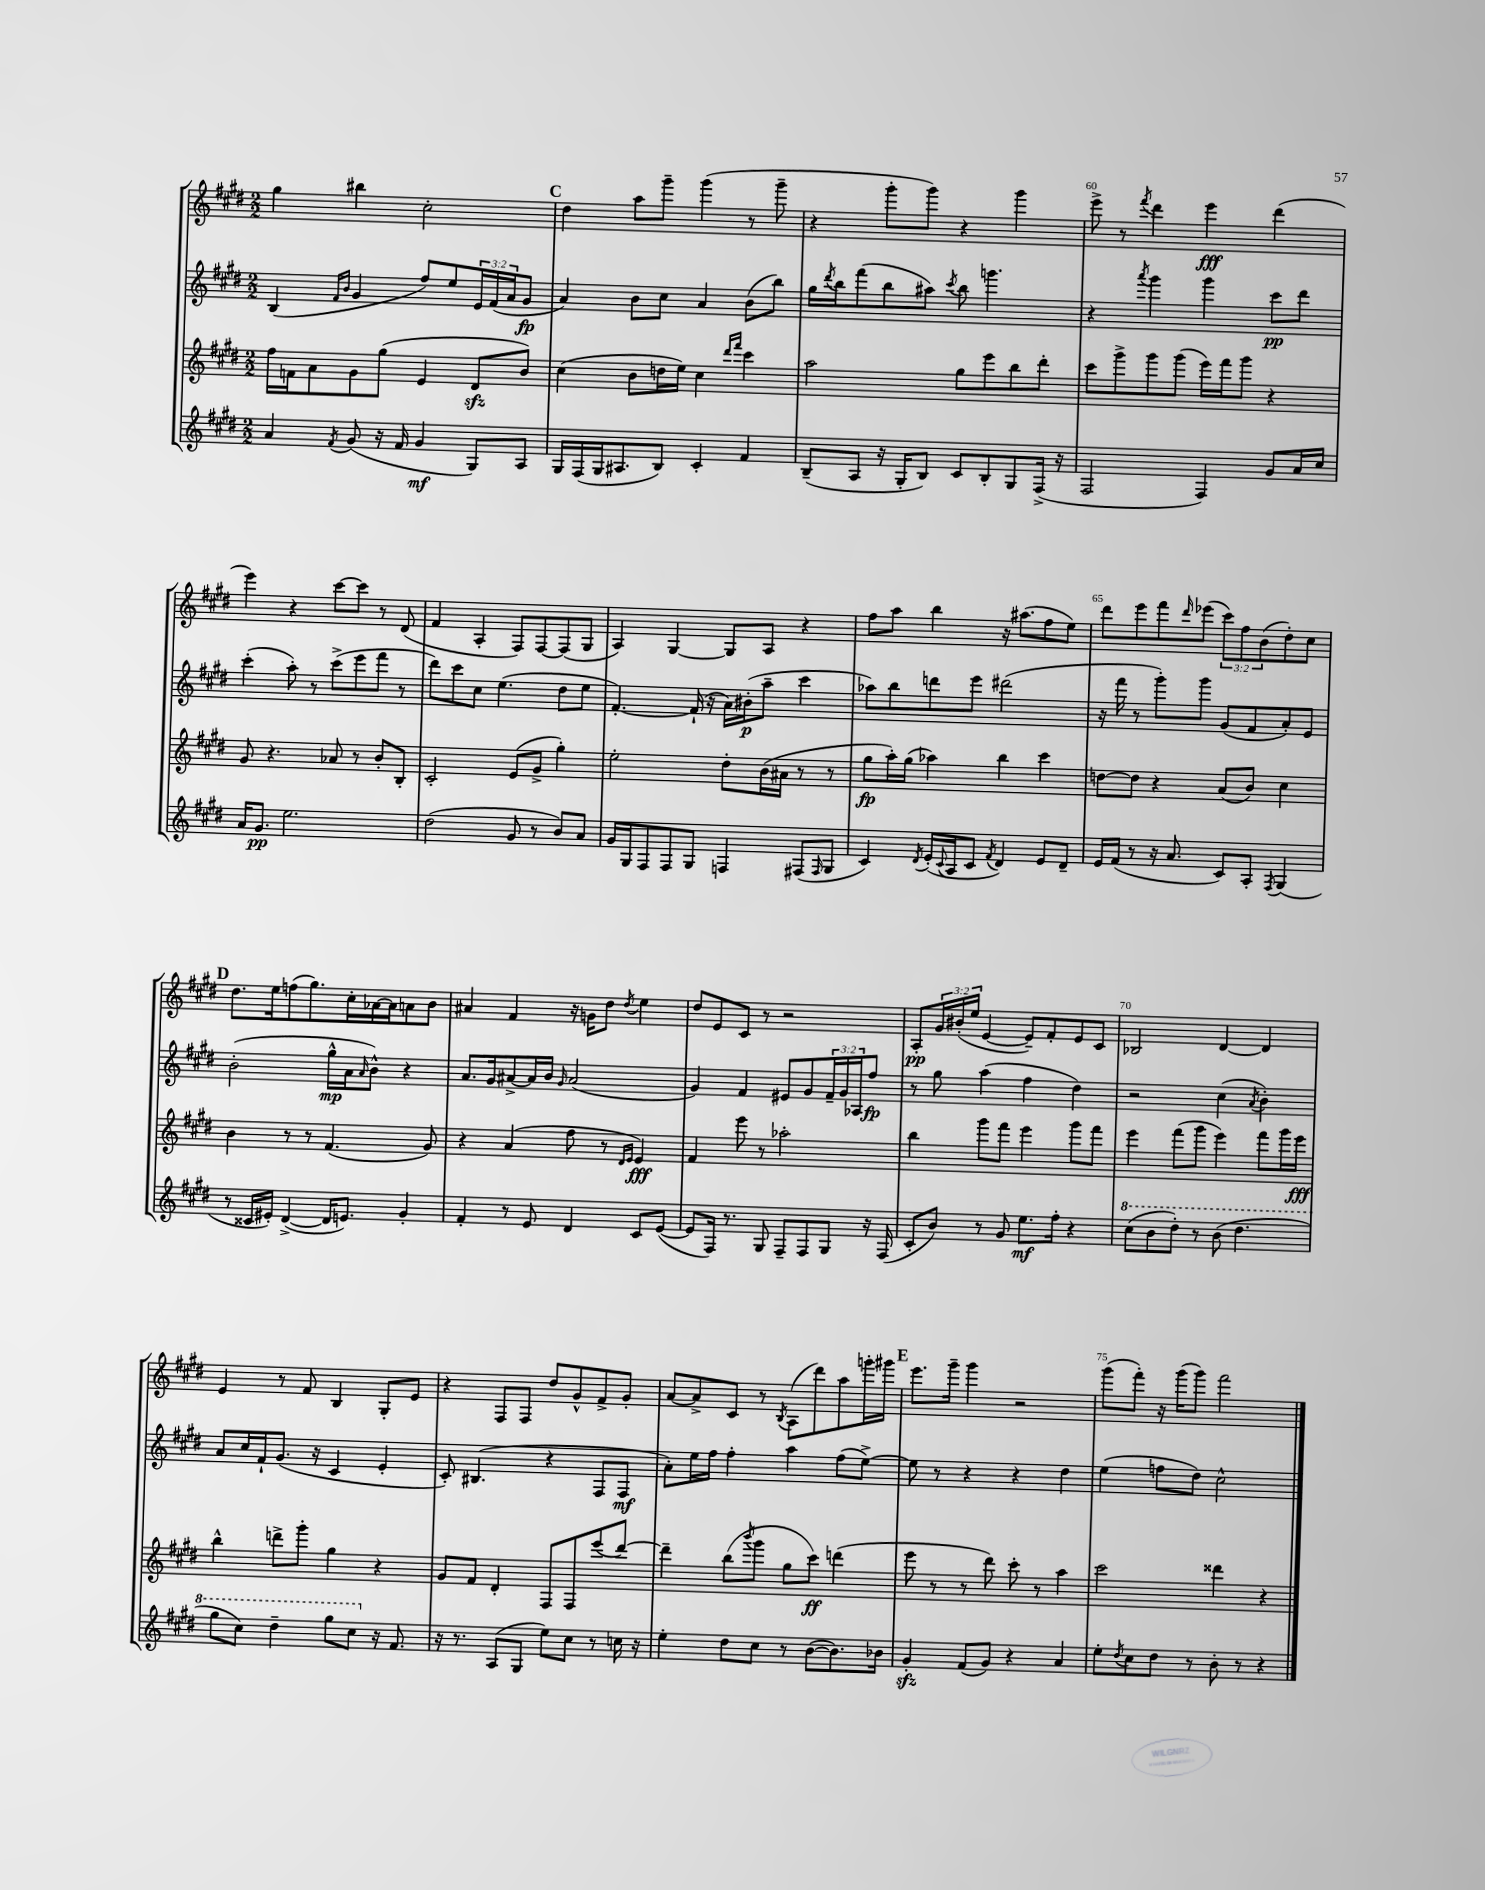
<<
\new StaffGroup <<
\new Staff = "s0" {
    \clef treble \key e \major \numericTimeSignature \time 2/2 \override Staff.TupletNumber.text = #tuplet-number::calc-fraction-text
    gis''4 bis''4 cis''2-. |
    \mark \markup { \bold "C" } dis''4 a''8 gis'''8-- gis'''4( r8 gis'''8-- |
    r4 gis'''8-. gis'''8) r4 gis'''4 |
    e'''8-> r8 \acciaccatura { fis'''8 } dis'''4 e'''4\fff dis'''4( |
    e'''4) r4 cis'''8~ cis'''8 r8 dis'8( |
    fis'4 a4-. fis8) fis8~ fis8( gis8 |
    a4) gis4~ gis8 a8 r4 |
    fis''8 a''8 b''4 r16 ais''8.( fis''8 e''8) |
    dis'''8 e'''8 fis'''8 \grace { dis'''16 } ees'''8( \tuplet 3/2 { cis'''8) fis''8 b'8( } dis''8-.) cis''8 |
    \mark \markup { \bold "D" } dis''8. e''16 f''8( gis''8.) cis''16-. aes'16~ aes'16 a'8 b'8 |
    ais'4 fis'4 r16 g'16 dis''8 \acciaccatura { dis''8 } e''4 |
    dis''8 e'8 cis'8 r8 r2 |
    a8-.\pp \tuplet 3/2 { gis'16 bis'16-.( e''16 } e'4~ e'8--) fis'8-. e'8 cis'8 |
    bes2 dis'4~ dis'4 |
    e'4 r8 fis'8 b4 gis8-. e'8 |
    r4 fis8 fis8 dis''8 gis'8-^ fis'8-> gis'8-. |
    a'8~ a'8-> cis'8 r8 \acciaccatura { b8 } a8( dis'''8) a''8 g'''16-. gis'''16 |
    \mark \markup { \bold "E" } e'''8. gis'''16-- gis'''4 r2 |
    gis'''8( fis'''8-.) r16 gis'''16( gis'''8) fis'''2 \bar "|." |
}
\new Staff = "s1" {
    \clef treble \key e \major \numericTimeSignature \time 2/2 \override Staff.TupletNumber.text = #tuplet-number::calc-fraction-text
    b4( \grace { fis'16 b'16 } gis'4 fis''8) e''8 \tuplet 3/2 { e'16 fis'16( a'16 } gis'8\fp |
    \mark \markup { \bold "C" } a'4) b'8 cis''8 a'4 b'8( b''8) |
    gis''16 \acciaccatura { dis'''8 } b''16 fis'''8( b''8 ais''8) \acciaccatura { cis'''8 } b''8 g'''4. |
    r4 \acciaccatura { a'''8 } gis'''4 gis'''4 cis'''8\pp dis'''8 |
    cis'''4-.( a''8-.) r8 cis'''8->( e'''8 fis'''8 r8 |
    dis'''8) cis'''8 cis''8 e''4.( dis''8 e''8 |
    fis'4.~-.) fis'16-!( r16 a'16) bis'16-.\p( a''8-- cis'''4 |
    aes''8) b''8 d'''8 e'''8 dis'''2( |
    r16 fis'''16 r8 gis'''8-.) gis'''8 gis'8( fis'8 a'8-.) e'8 |
    \mark \markup { \bold "D" } b'2-.( gis''16-^\mp a'16 \grace { a'16 } b'8-^) r4 |
    a'8. gis'16 ais'8~-> ais'16 b'16 \grace { gis'16 } ais'2( |
    gis'4) fis'4 eis'8 gis'8 \tuplet 3/2 { fis'16-- gis'16 aes16 } fis''8\fp |
    r8 gis''8 a''4( fis''4 dis''4) |
    r2 cis''4( \acciaccatura { a'8 } b'4-.) |
    a'8 cis''16 fis'16-! gis'8.( r16 cis'4 e'4-. |
    cis'8-.) bis4.( r4 fis8 fis8\mf |
    a'8-.) e''16 fis''16 fis''4-. a''4 fis''8( e''8~->) |
    \mark \markup { \bold "E" } e''8 r8 r4 r4 dis''4 |
    e''4( f''8 dis''8) cis''2-^ \bar "|." |
}
\new Staff = "s2" {
    \clef treble \key e \major \numericTimeSignature \time 2/2
    fis''16 f'16 a'8 gis'8 gis''8( e'4 dis'8\sfz b'8) |
    \mark \markup { \bold "C" } cis''4( b'8 d''16 e''16) cis''4 \grace { dis'''16 fis'''16 } cis'''4 |
    a''2 gis''8 e'''8 b''8 dis'''8-. |
    cis'''8 gis'''8-> gis'''8 gis'''8( e'''16) fis'''16 gis'''8 r4 |
    gis'8 r4. aes'8 r8 b'8-. b8-. |
    cis'2-. e'8( gis'8-> gis''4-.) |
    e''2-. dis''8-. b'16( ais'16 r8 r8 |
    gis''8\fp a''16-.) gis''16( aes''4) b''4 cis'''4 |
    d''8~ d''8 r4 a'8( b'8) cis''4 |
    \mark \markup { \bold "D" } b'4 r8 r8 fis'4.( gis'8) |
    r4 a'4( fis''8 r8 \grace { dis'16 e'16 } e'4\fff) |
    fis'4 e'''8 r8 aes''2-. |
    b''4 gis'''8 fis'''8 e'''4 gis'''8 fis'''8 |
    e'''4 fis'''8( gis'''8 e'''4) fis'''8 gis'''16 e'''16\fff |
    b''4-^ d'''8-> gis'''8-. gis''4 r4 |
    gis'8 fis'8 dis'4-. fis8 fis8 e'''8( dis'''8~) |
    dis'''4-- b''8( \acciaccatura { b'''8 } gis'''8 gis''8 cis'''8\ff) d'''4( |
    \mark \markup { \bold "E" } e'''8 r8 r8 dis'''8) cis'''8-. r8 a''4 |
    cis'''2 disis'''4 r4 \bar "|." |
}
\new Staff = "s3" {
    \clef treble \key e \major \numericTimeSignature \time 2/2
    a'4 \acciaccatura { fis'8 } gis'8( r16 fis'16 gis'4\mf gis8) a8 |
    \mark \markup { \bold "C" } gis16 fis16( gis16 ais8. b8) cis'4-. fis'4 |
    b8--( a8 r16 gis16-. b8) cis'8 b8-. gis8 fis16->( r16 |
    fis2 fis4) gis'8 a'16 cis''16 |
    a'16 gis'8.\pp e''2. |
    dis''2( gis'8 r8 b'8) a'8 |
    gis'16 gis16 fis8 fis8 gis8 f4 fis8( \grace { fis16 } gis8 |
    cis'4) \acciaccatura { dis'8 } e'16-.( \appoggiatura { cis'8 } a16 cis'8 \acciaccatura { fis'8 } dis'4) e'8 dis'8-- |
    e'16 fis'16( r8 r16 a'8. cis'8) a8-. \acciaccatura { fis8 } gis4( |
    \mark \markup { \bold "D" } r8 cisis'16 eis'16-.) dis'4~->( dis'16 e'8.) gis'4-. |
    fis'4-. r8 e'8 dis'4 cis'8 e'8~( |
    e'8 fis16) r8. gis8 fis8-- fis8 gis8 r16 fis16( |
    cis'8-. b'8) r8 gis'8 e''8.\mf fis''16-. r4 |
    \ottava #1 cis'''8( b''8 dis'''8-.) r8 b''8( dis'''4. |
    gis'''8 cis'''8) dis'''4-- gis'''8 cis'''8 \ottava #0 r16 fis'8. |
    r16 r8. a8( gis8 e''8) cis''8 r8 c''16 r16 |
    e''4-. dis''8 cis''8 r8 b'8~( b'8.) bes'16 |
    \mark \markup { \bold "E" } gis'4-.\sfz fis'8( gis'8) r4 a'4 |
    e''8-. \acciaccatura { dis''8 } cis''8 dis''8 r8 b'8-. r8 r4 \bar "|." |
}
>>
>>
\layout { \context { \Score currentBarNumber = #57 \override BarNumber.break-visibility = ##(#f #t #t) barNumberVisibility = #(every-nth-bar-number-visible 5) } }
